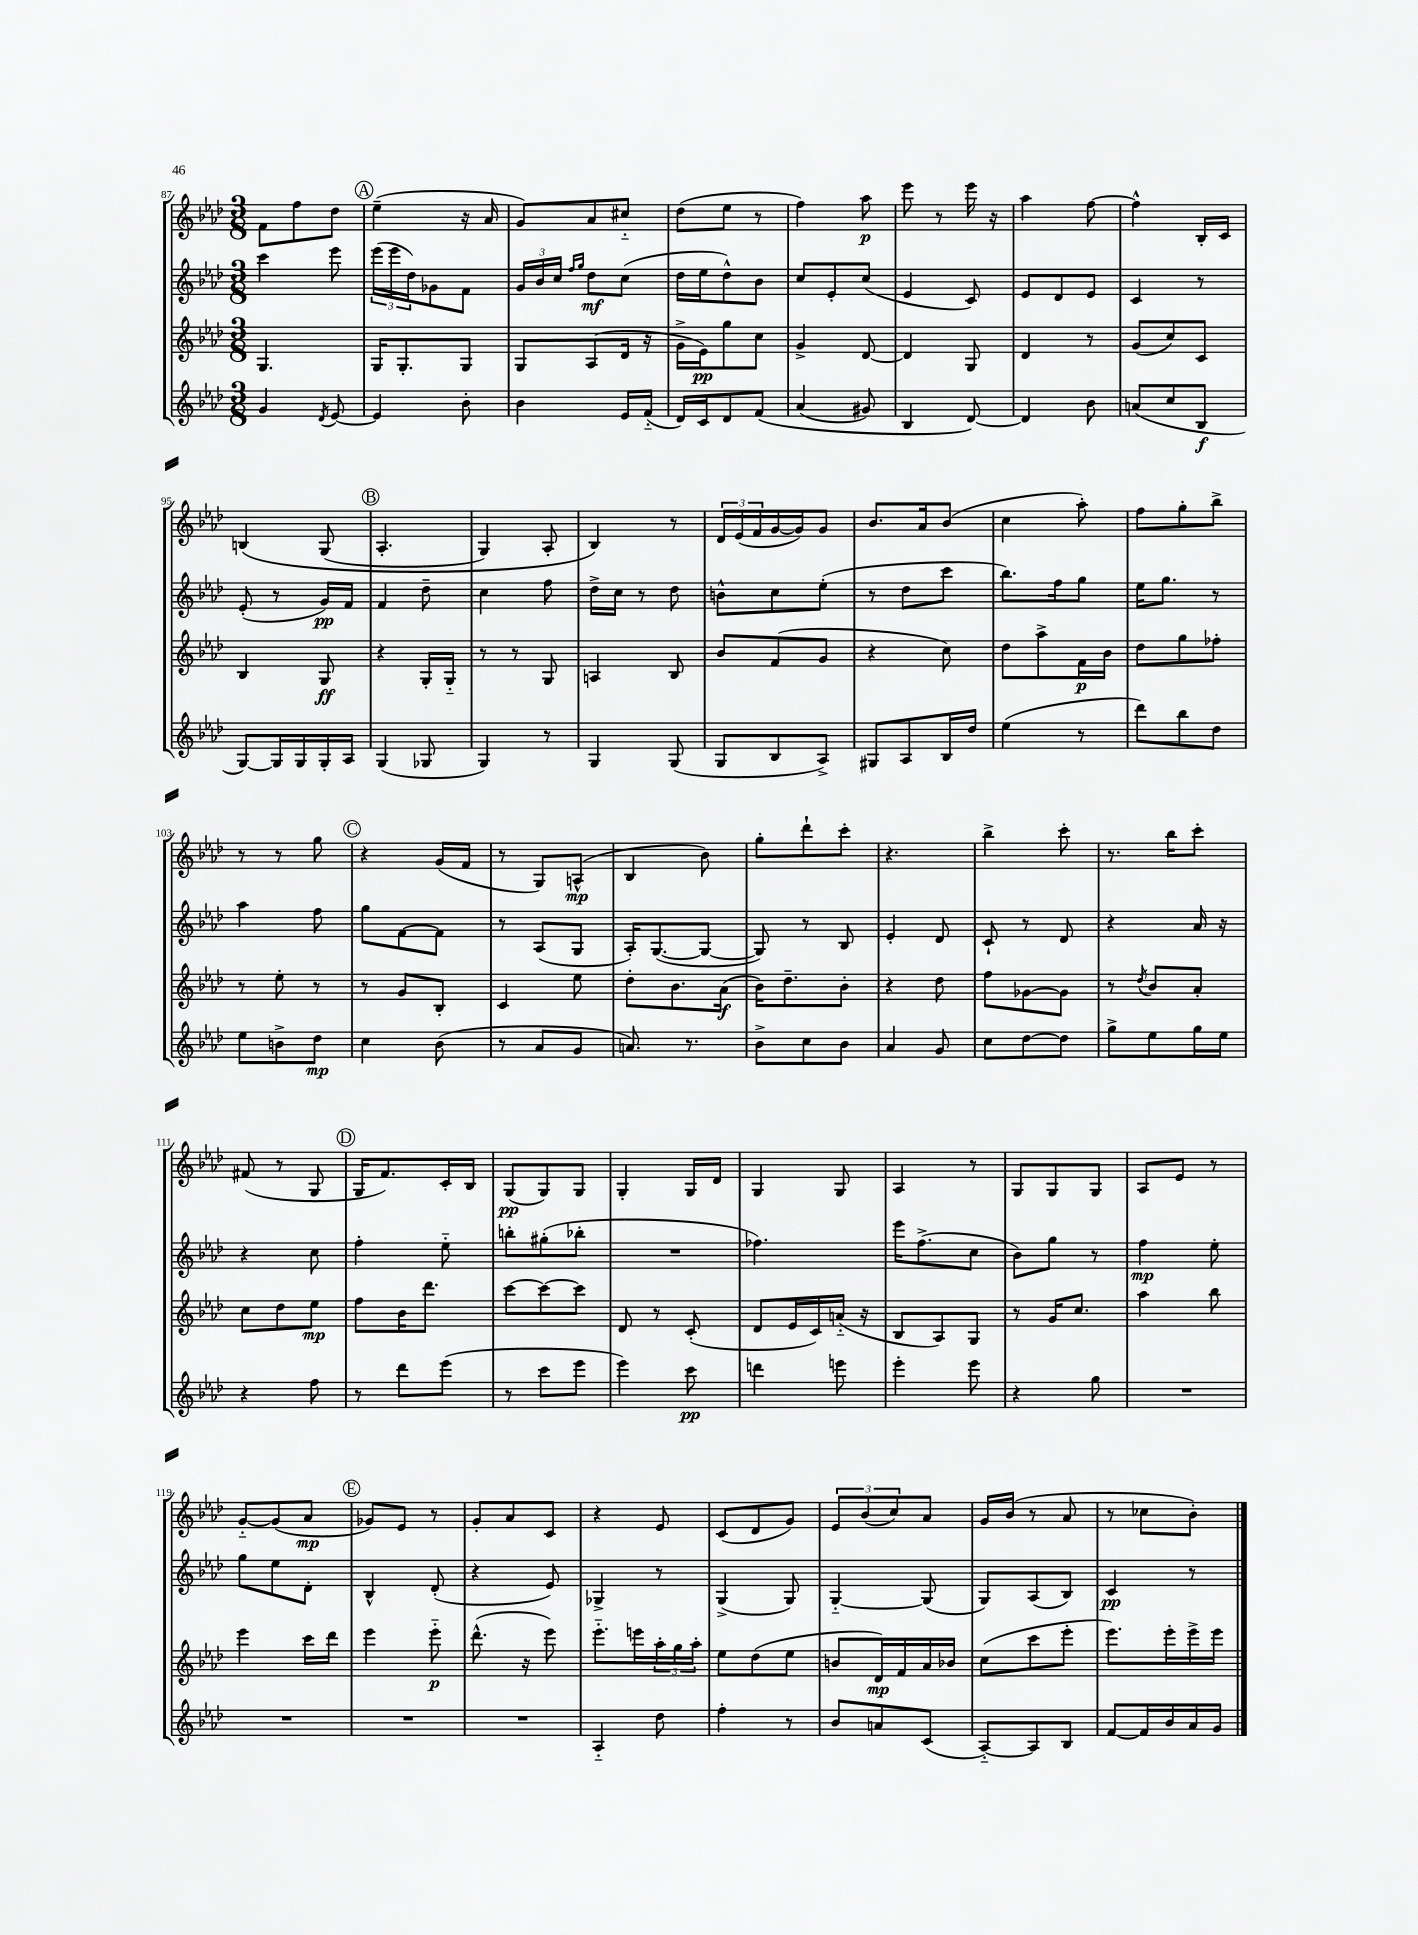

**kern	**kern	**kern	**kern
*staff4	*staff3	*staff2	*staff1
*clefG2	*clefG2	*clefG2	*clefG2
*k[b-e-a-d-]	*k[b-e-a-d-]	*k[b-e-a-d-]	*k[b-e-a-d-]
*M3/8	*M3/8	*M3/8	*M3/8
4g	4.G	4ccc	8f
.	.	.	8ff
8qd-	.	.	.
[8e-	.	8eee-	8dd-
=	=	=	=
4e-]	16G	(24eee-	(4ee-~
.	.	24eee-	.
.	8.G'	.	.
.	.	24dd-)	.
.	.	8g-	.
8b-'	8G	8f	16r
.	.	.	16a-
=	=	=	=
4b-	8G	24g	8g)
.	.	24b-	.
.	.	24cc	.
.	.	16qqff	.
.	.	16qqgg	.
.	(8A-	8dd-	8a-
16e-	16d-	(8cc	8cc#'~
(16f'~	16r	.	.
=	=	=	=
16d-)	16g^	16dd-	(8dd-
16c	16e-)	16ee-	.
8d-	8gg	8dd-^^)	8ee-
&(8f	8cc	8b-	8r
=	=	=	=
(4a-	4g^	8cc	4ff)
.	.	8e-'	.
8g#)	[8d-	(8cc	8aa-
=	=	=	=
4B-	4d-]	4e-	8eee-
.	.	.	8r
[8d-&)	8G	8c)	16eee-
.	.	.	16r
=	=	=	=
4d-]	4d-	8e-	4aa-
.	.	8d-	.
8b-	8r	8e-	[8ff
=	=	=	=
(8a	(8g	4c	4ff^^]
8cc	8cc)	.	.
8B-	8c	8r	16B-'
.	.	.	16c
=	=	=	=
[8G)	4B-	(8e-'	&(4B
16G]	.	8r	.
16G	.	.	.
16G'	8G	16g)	(8G
16A-	.	16f	.
=	=	=	=
(4G	4r	4f	4.A-'
8G-	16G'	8dd-~	.
.	16G'~	.	.
=	=	=	=
4G)	8r	4cc	4G)
.	8r	.	.
8r	8G	8ff	8A-'
=	=	=	=
4G	4A	16dd-^	4B-&)
.	.	16cc	.
.	.	8r	.
(8G	8B-	8dd-	8r
=	=	=	=
8G	8b-	8b^^	24d-
.	.	.	(24e-
.	.	.	24f
8B-	(8f	8cc	[16g
.	.	.	16g])
8A-^)	8g	(8ee-'	8g
=	=	=	=
8G#	4r	8r	8.b-
8A-	.	8dd-	.
.	.	.	16a-
16B-	8cc)	8ccc	(8b-
16dd-	.	.	.
=	=	=	=
(4ee-	8dd-	8.bb-)	4cc
.	8aa-^	.	.
.	.	16ff	.
8r	16f	8gg	8aa-')
.	16b-	.	.
=	=	=	=
8ddd-)	8dd-	16ee-	8ff
.	.	8.gg	.
8bb-	8gg	.	8gg'
8dd-	8ff-'	8r	8bb-^
=	=	=	=
8ee-	8r	4aa-	8r
8b^	8ee-'	.	8r
8dd-	8r	8ff	8gg
=	=	=	=
4cc	8r	8gg	4r
.	8g	[8f	.
(8b-	8B-'	8f]	(16g
.	.	.	16f
=	=	=	=
8r	4c	8r	8r
8a-	.	(8A-	8G)
8g	8ee-	8G	(8A^^
=	=	=	=
8.a)	8dd-'	16A-')	4B-
.	.	([8.G	.
.	8.b-	.	.
8.r	.	.	.
.	.	8G_	8b-)
.	(16a-	.	.
=	=	=	=
8b-^	16b-)	8G])	8gg'
.	8.dd-~	.	.
8cc	.	8r	8ddd-`
8b-	8b-'	8B-	8ccc'
=	=	=	=
4a-	4r	4e-'	4.r
8g	8dd-	8d-	.
=	=	=	=
8cc	8ff	8c`	4bb-^
[8dd-	[8g-	8r	.
8dd-]	8g-]	8d-	8ccc'
=	=	=	=
8gg^	8r	4r	8.r
.	8qdd-	.	.
8ee-	8b-	.	.
.	.	.	16bb-
16gg	8a-'	16a-	8ccc'
16ee-	.	16r	.
=	=	=	=
4r	8cc	4r	(8f#
.	8dd-	.	8r
8ff	8ee-	8cc	8G
=	=	=	=
8r	8ff	4ff'	16G
.	.	.	8.f)
8ddd-	16b-	.	.
.	8.ddd-	.	.
(8eee-	.	8ee-'~	16c'
.	.	.	16B-
=	=	=	=
8r	[8ccc	8bb'	(8G
8ccc	8ccc_	(8gg#'	8G)
8eee-	8ccc]	8bb-'	8G
=	=	=	=
4eee-)	8d-	4.r	4G'
.	8r	.	.
8ccc	(8c'	.	16G
.	.	.	16d-
=	=	=	=
4ddd	8d-	4.ff-)	4G
.	16e-	.	.
.	16c)	.	.
8eee	(16a'~	.	8G
.	16r	.	.
=	=	=	=
4eee-'	8B-	16eee-	4A-
.	.	(8.ff^	.
.	8A-)	.	.
8eee-	8G	8cc	8r
=	=	=	=
4r	8r	8b-)	8G
.	16g	8gg	8G
.	8.cc	.	.
8gg	.	8r	8G
=	=	=	=
4.r	4aa-	4ff	8A-
.	.	.	8e-
.	8bb-	8ee-'	8r
=	=	=	=
4.r	4eee-	8gg	[8g'~
.	.	8ee-	(8g]
.	16ccc	8d-'	8a-
.	16ddd-	.	.
=	=	=	=
4.r	4eee-	4B-^^	8g-)
.	.	.	8e-
.	8eee-'~	(8d-'	8r
=	=	=	=
4.r	(8.ddd-^^	4r	8g'
.	.	.	8a-
.	16r	.	.
.	8eee-)	8e-)	8c
=	=	=	=
4A-'~	8.eee-'~	4G-^	4r
.	16eee	.	.
8dd-	24aa-'	8r	8e-
.	24gg	.	.
.	24aa-'	.	.
=	=	=	=
4ff'	8ee-	(4G^	(8c
.	(8dd-	.	8d-
8r	8ee-	8G)	8g)
=	=	=	=
8b-	8b	[4G'~	12e-
.	.	.	(12b-
8a	16d-)	.	.
.	.	.	12cc)
.	16f	.	.
(8c	16a-	(8G]	8a-
.	16b-	.	.
=	=	=	=
[8A-'~)	(8cc	8G)	16g
.	.	.	(16b-
8A-]	8ccc	(8A-	8r
8B-	8eee-'	8B-)	8a-
=	=	=	=
[8f	8.eee-)	4c	8r
16f]	.	.	8cc-
16b-	16eee-'	.	.
16a-	16eee-^	8r	8b-')
16g	16eee-	.	.
==	==	==	==
*-	*-	*-	*-
